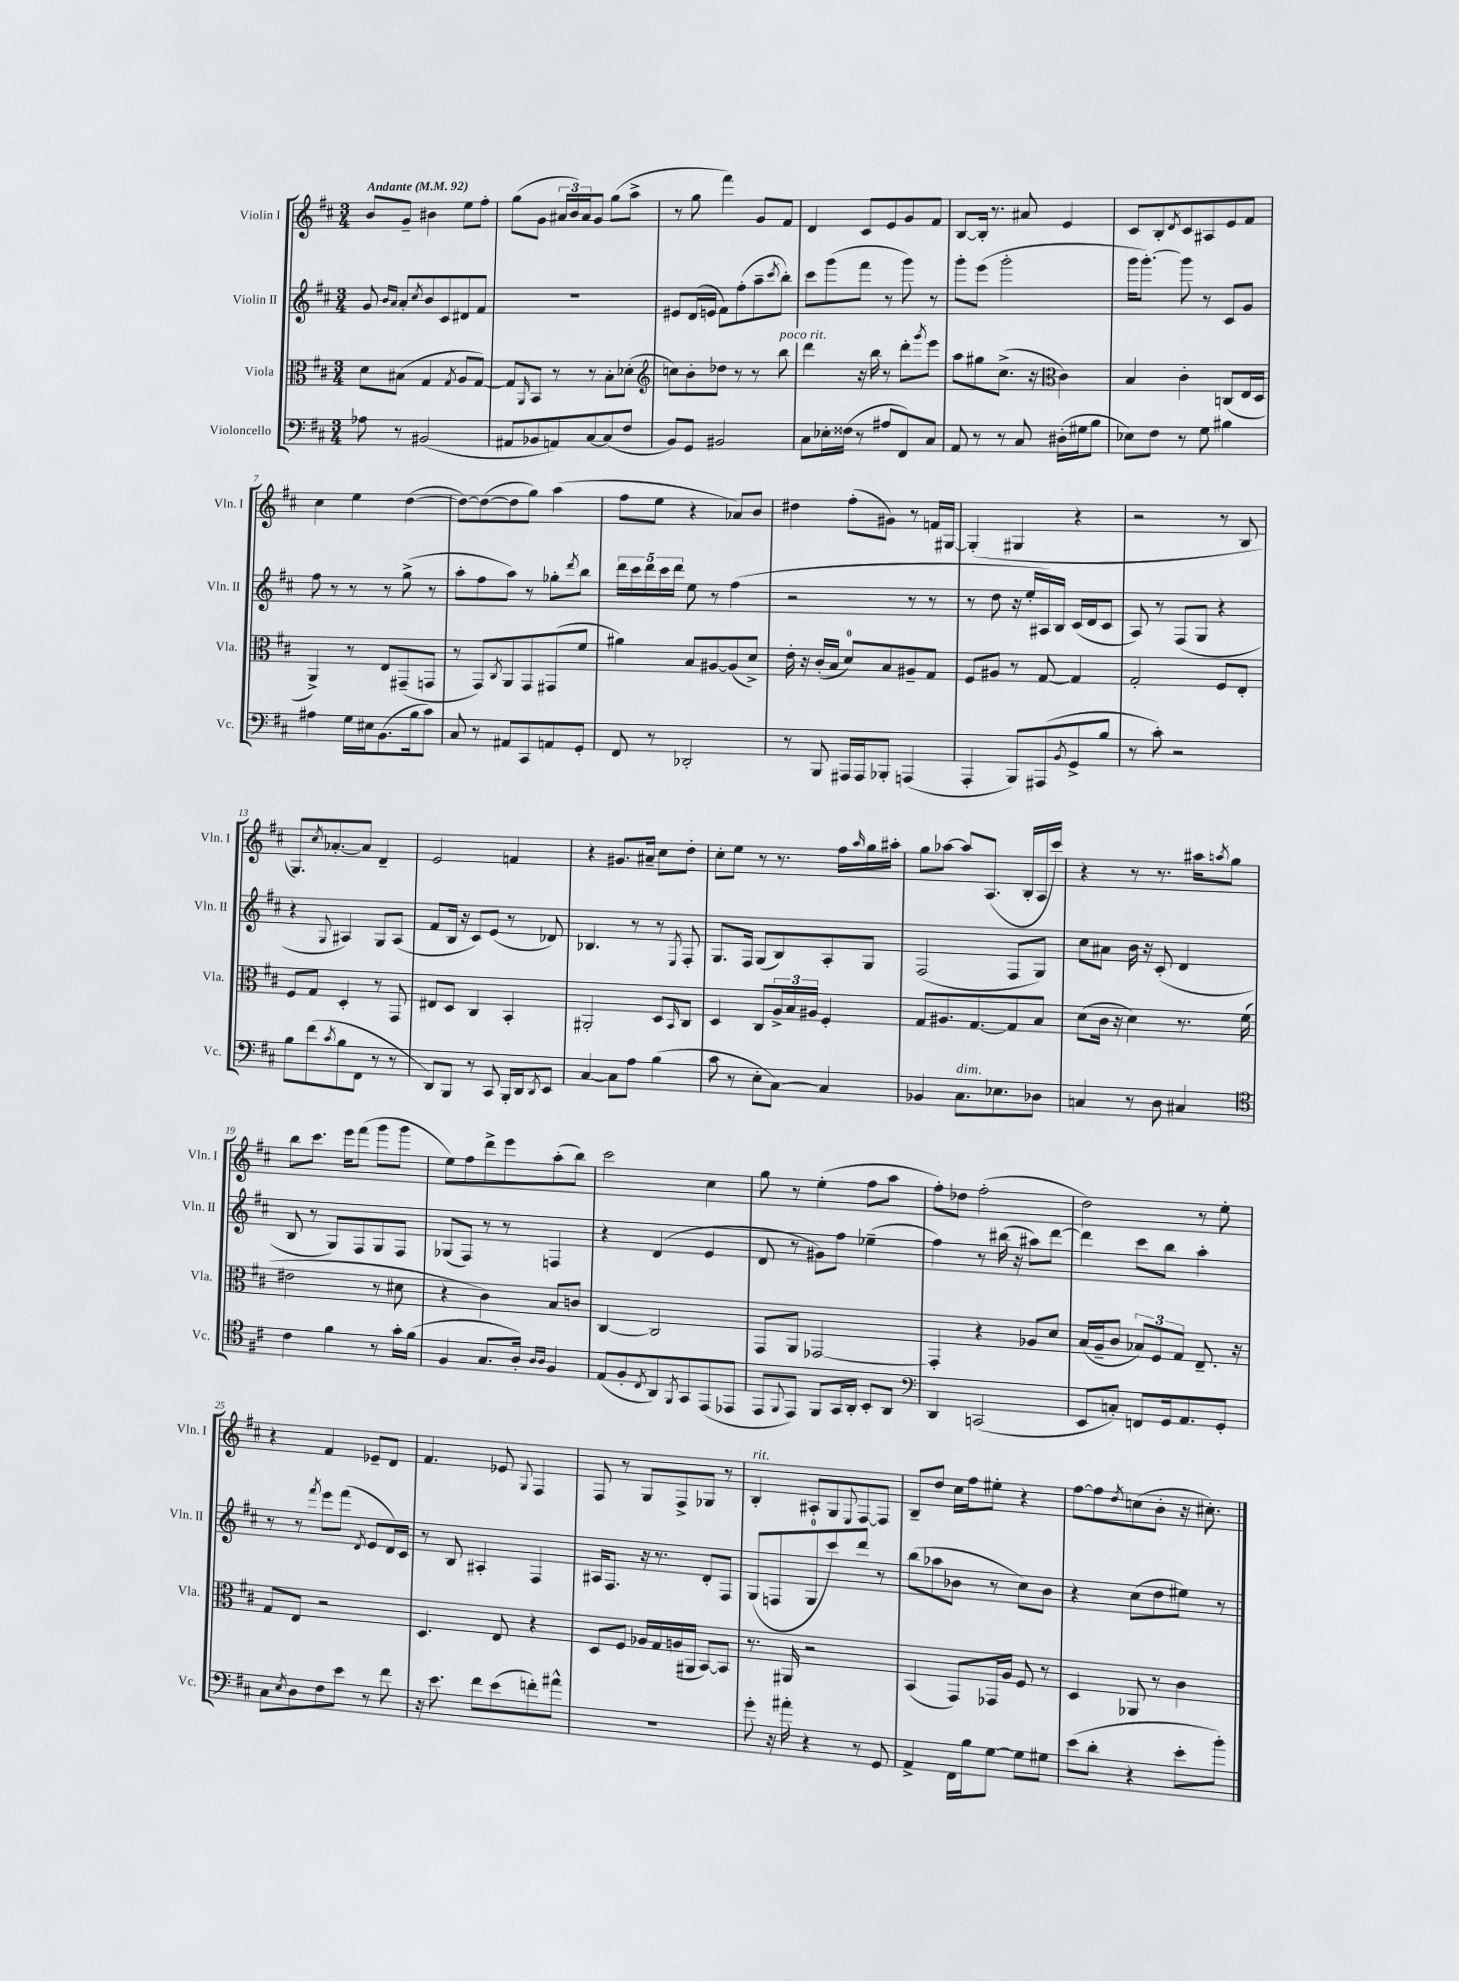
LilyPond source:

<<
\new StaffGroup <<
\new Staff = "s0" \with { instrumentName = "Violin I" shortInstrumentName = "Vln. I" } {
    \clef treble \key d \major \numericTimeSignature \time 3/4 \tempo "Andante" 4 = 92
    b'8 g'8-- bis'4 e''8 fis''8-. |
    g''8( g'8 \tuplet 3/2 { ais'16 b'16) ais'16 } g'8 g''8( a''8-> |
    r8 g''8 fis'''4) g'8 fis'8 |
    d'4 cis'8 e'8 g'8 fis'8 |
    b8~ b16-. r8. ais'8 e'4 |
    cis'8 b8-. \acciaccatura { d'8 } cis'8 ais8 e'8 fis'8 |
    cis''4 e''4 d''4~( |
    d''8~) d''8~( d''8 g''8) a''4( |
    fis''8 e''8 r4 aes'8) b'8 |
    dis''4 fis''8-.( gis'8) r8 f'16 gis16~ |
    gis4-.( gis4 r4 |
    r2 r8 b8 |
    g8.) \acciaccatura { cis''8 } aes'8.~-. aes'8 d'4-- |
    e'2 f'4 |
    r4 gis'8. ais'16-- cis''8 d''8-. |
    cis''8-. e''8 r8 r8. fis''16 \grace { a''16 } g''16 ais''16-. |
    g''8 aes''8~ aes''8 a8.( b16-. a16 cis'''16) |
    r4 r8 r8. ais''16 \acciaccatura { a''8 } g''8 |
    b''8 cis'''8. e'''16 fis'''8( g'''8 g'''8 |
    e''8) fis''8 d'''8-> e'''8 a''8-.( b''8) |
    cis'''2 cis''4 |
    g''8 r8 e''4-.( fis''8 a''8 |
    fis''8-.) des''8 fis''2-.( |
    d''2) r8 e''8-. |
    r4 fis'4 ees'8-- d'8 |
    fis'4. ees'8 \appoggiatura { g8 } fis4 |
    fis8 r8 g8 fis8-> ges8 r8 |
    b4-.^\markup { \italic "rit." } ais8-. g8 \appoggiatura { e8 } fis8~ fis8 |
    b8-- d''8 cis''16 fis''16 eis''8-. r4 |
    fis''8~ fis''8 \acciaccatura { d''8 } c''8( b'8-. r16 cis''8.-.) \bar "|." |
}
\new Staff = "s1" \with { instrumentName = "Violin II" shortInstrumentName = "Vln. II" } {
    \clef treble \key d \major \numericTimeSignature \time 3/4
    g'8 \grace { b'16 a'16 } a'8-. \acciaccatura { cis''8 } b'8 cis'8 dis'8 fis'8 |
    R2. |
    eis'8 d'16( e'16 fis'8) fis''8-.( a''8-- \acciaccatura { cis'''8 } b''8-.) |
    cis'''8 g'''8( fis'''8 r8 g'''8) r8 |
    g'''8-. e'''8( g'''2-. |
    g'''16 g'''8.~-.) g'''8 r8 cis'8 g'8 |
    fis''8 r8 r8 r8 g''8->( r8 |
    a''8-. fis''8 a''8) r8 ges''8-. \acciaccatura { d'''8 } b''8 |
    \tuplet 5/4 { d'''16 cis'''16 d'''16 cis'''16 d'''16 } e''8 r8 fis''4( |
    r2 r8 r8 |
    r8 d''8 r16 e''16-. ais16) b16 cis'16( d'16 cis'8 |
    a8) r8 fis8( g8 r4 |
    r4 \appoggiatura { g8 } ais4) g8 ais8( |
    fis'8 b16 r16 cis'8) e'8( r8 des'8) |
    bes4. r8 r8 \acciaccatura { e8 } fis8-. |
    g8. fis16 g8( b8) a8-. g8 |
    fis2( fis8 g8) |
    cis''8 ais'8 b'16 r16 cis'8-.( d'4 |
    b8 r8 g8) fis8 g8 fis8 |
    ges8( fis8) r8 r8 f4 |
    r4 d'4( e'4 |
    d'8 r8 gis'8) fis''8 ees''4--( |
    fis''4) r8 bis''16( r16 ais''8) d'''8~ |
    d'''4 cis'''8 b''8 a''4-. |
    r8 r8 \acciaccatura { fis'''8 } e'''8 fis'''8( \acciaccatura { d'8 } e'8 d'16) cis'16 |
    r8 b8 ais4-. fis4 |
    ais16 fis8. r16 r8. d'8-. fis8 |
    g8( f8 g8-0 cis'''8) d'''8 r8 |
    b''8( aes''8 bes'8 r8 cis''8) bes'8 |
    r4 cis''8( d''8 eis''8) r8 \bar "|." |
}
\new Staff = "s2" \with { instrumentName = "Viola" shortInstrumentName = "Vla." } {
    \clef alto \key d \major \numericTimeSignature \time 3/4
    d'8 bis8( g4 \acciaccatura { g8 } a8 g8~) |
    g8 \grace { a,16 } b,8 r8 r8 b8-. des'8-.( |
    \clef treble c''8) b'8-. des''8 r8 r8 b''8^\markup { \italic "poco rit." } |
    d'''4 r16 b''16 r8 d'''8-. \acciaccatura { g'''8 } e'''8 |
    a''8 gis''8 cis''8.->( r16 \clef alto cis'4) |
    b4 cis'4-. c8( e16 d16 |
    a,4->) r8 e8 gis,8--( g,8 |
    r8 g,8) \acciaccatura { cis8 } a,8 g,8 gis,8( fis'8 |
    ais'4) b8 ais8~ ais8( d'8->) |
    e'16-. r16 cis'16-.( b16 d'8-0) b8 ais8-- g8 |
    fis8 ais8 r8 g8~ g4 |
    g2-. fis8 e8-. |
    fis8 g8 d4-. r8 g,8 |
    eis8 d8 cis4 b,4-. |
    ais,2-. d8 \grace { b,16 } cis8 |
    d4 cis8 \tuplet 3/2 { a16-> b16 ais16 } fis4-. |
    g8 ais8. g8.~ g8 b8 |
    d'8( cis'16 r16 d'4) r8. fis'16( |
    eis'2 r8 dis'8 |
    r4 cis'4) b8 c'8 |
    cis4~ cis2 |
    g,8 a,8 ges,2~ |
    ges,4-. r4 aes8 d'8 |
    b16( a16-- cis'8 \tuplet 3/2 { bes8) fis8 g8 } e8.-- r16 |
    g8 e8 r2 |
    d4. e8 r4 |
    d8 fis8 aes16 g16 a16( ais,16 b,8~) b,8 |
    r8. ais,16 r2 |
    b,4( g,8) ges,16 a16 fis8 r8 |
    d4 aes,8 r8 cis'4 \bar "|." |
}
\new Staff = "s3" \with { instrumentName = "Violoncello" shortInstrumentName = "Vc." } {
    \clef bass \key d \major \numericTimeSignature \time 3/4
    aes8 r8 bis,2( |
    ais,8 bes,8 a,8) cis8~ cis8( fis8 |
    b,8) g,8 bis,2 |
    cis8 ees16-. fisis16( r8 ais8 fis,8) cis8 |
    a,8 r8 r8 cis8 dis16-.( gis16 b8 |
    ees8) fis8 r8 g8 bis4 |
    ais4 g16 eis16 b,8.( b16 cis'8) |
    cis8 r8 ais,8 cis,8 a,8 g,8-. |
    fis,8 r8 des,2-. |
    r8 b,,8 ais,,16 ais,,16 bes,,8-. a,,4( |
    a,,4-. b,,8) ais,,8( \acciaccatura { b,8 } g,8-> b8 |
    r8 cis'8-.) r2 |
    b8 fis'8( \acciaccatura { cis'8 } b8 fis,8 r8 r8 |
    d,8) b,,8 r8 cis,8 b,,16-. d,16 \acciaccatura { d,8 } e,8 |
    cis4~ cis8 a8 b4( |
    cis'8 r8 e8-. cis8~) cis4 |
    bes,4 cis8.^\markup { \italic "dim." } ees8. des8 |
    c4 r8 d8 cis4 |
    \clef tenor cis'4 fis'4 r8 g'16-. fis'16( |
    fis4 g8. a16-.) \grace { a16 a16 } fis4 |
    e8( fis8-. \acciaccatura { cis8 } a,8) \acciaccatura { fis,8 } g,8 e,8( ees,8 |
    e,8 \appoggiatura { fis,8 } e,8) fis,8 g,16 a,16-. b,8-. a,8 |
    \clef bass d,4 c,2( |
    e,8 c8-.) f,8 g,16 a,8. g,8-. |
    cis8 \acciaccatura { e8 } d8 fis8 e'8 r8 fis'8 |
    r16 e'8. fis'8 e'8( f'8-.) ais'8-^ |
    R2. |
    g'8-. r16 ais'16-. r4 r8 g,8 |
    a,4-> fis,16 b16 g8~ g8 gis8 |
    e'8( d'8-. r4 e'8-. b'8-.) \bar "|." |
}
>>
>>
